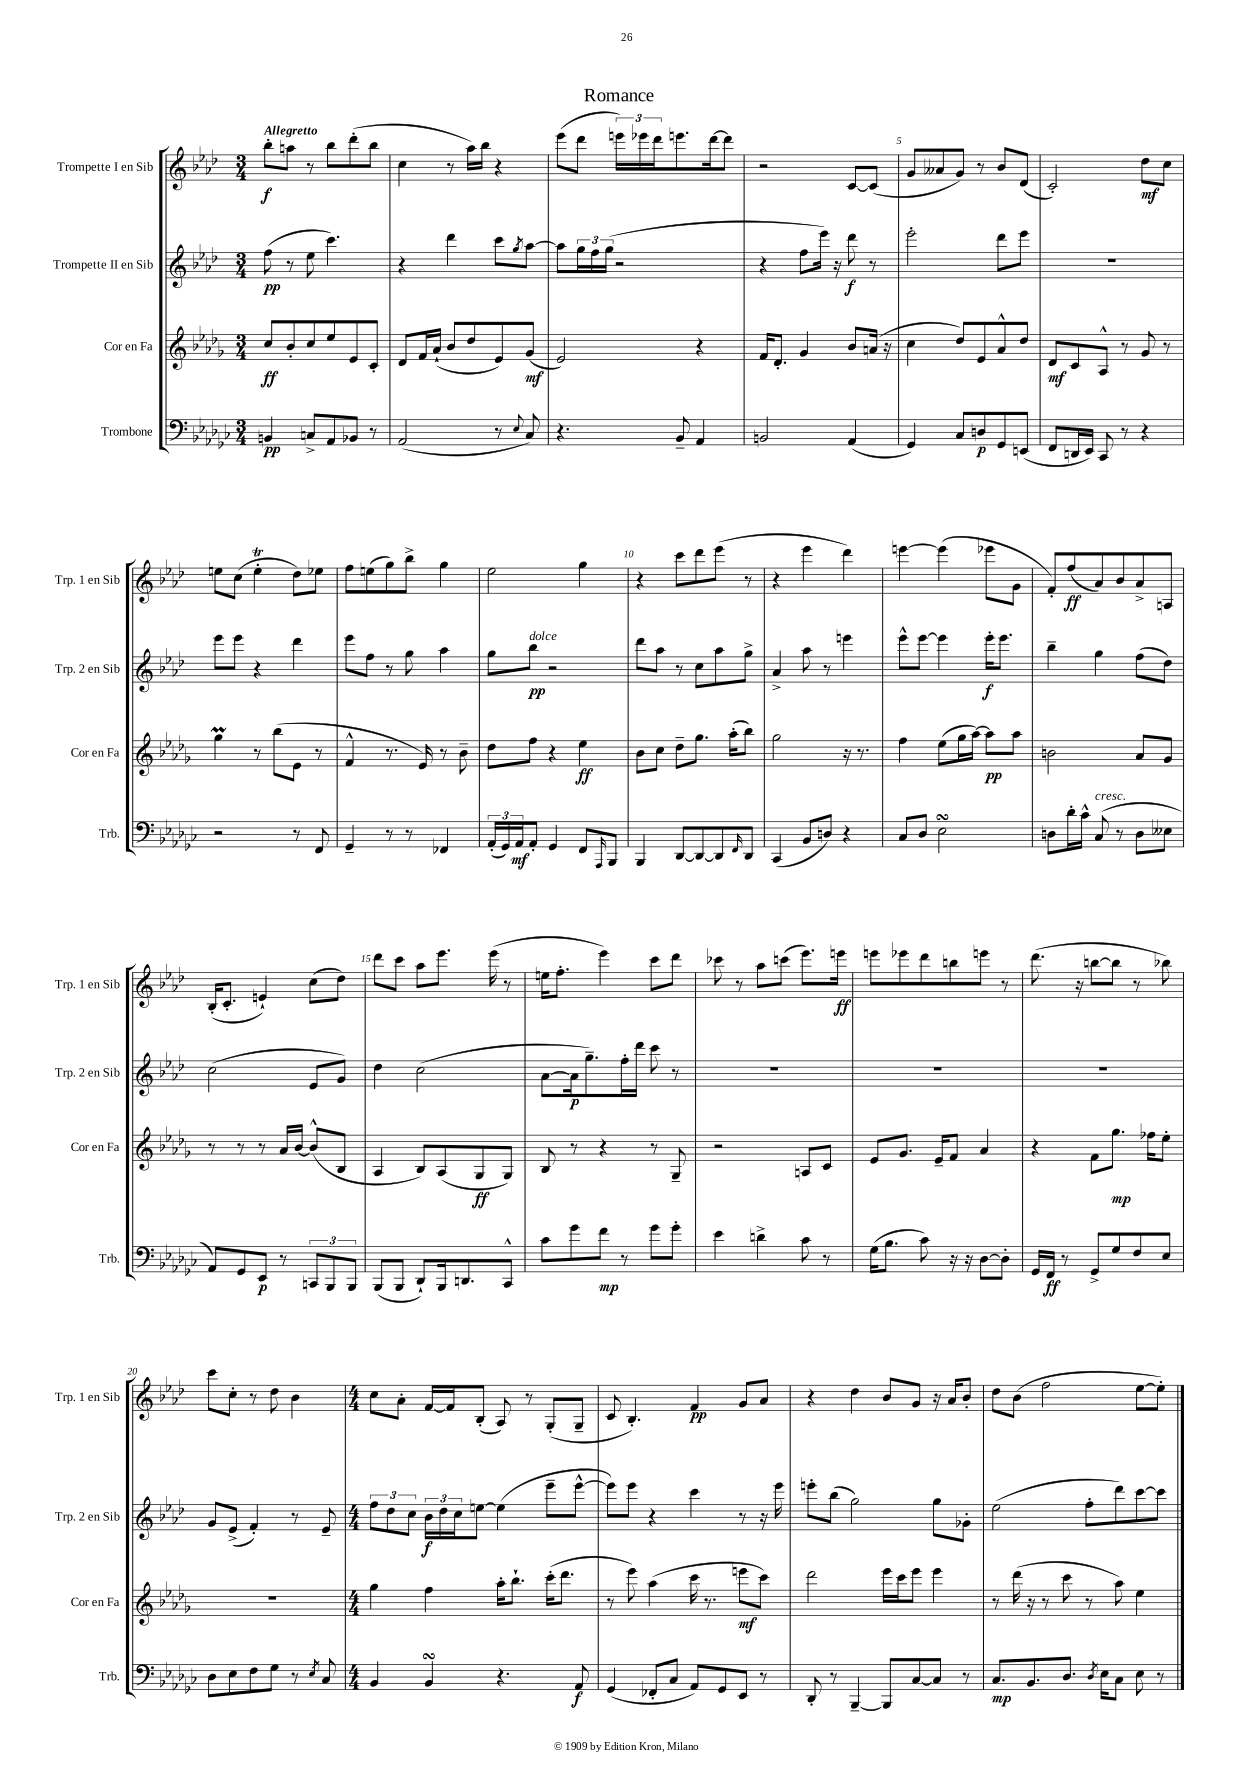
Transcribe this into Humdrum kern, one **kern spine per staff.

**kern	**kern	**kern	**kern
*staff4	*staff3	*staff2	*staff1
*clefF4	*clefG2	*clefG2	*clefG2
*k[b-e-a-d-g-c-]	*k[b-e-a-d-g-]	*k[b-e-a-d-]	*k[b-e-a-d-]
*M3/4	*M3/4	*M3/4	*M3/4
4BB/	8cc/L	(8ff\	8bb-'\L
.	8b-'/	8r	8aa\J
8C^/L	8cc/	8ee-\	8r
8AA-/	8ee-/	4.ccc\)	8bb-\L
8BB-/J	8e-/	.	(8ddd-'\
8r	8c'/J	.	8bb-\J
=	=	=	=
(2AA-/	8d-/L	4r	4cc\
.	16f/L	.	.
.	(16a-`/JJ	.	.
.	8b-/L	4ddd-\	8r
.	8dd-/	.	16aa-\LL)
.	.	.	16bb-\JJ
8r	8e-/)	8ccc\L	4r
8qqE-/	.	8qgg/	.
8C-/)	(8g-/J	[8aa-\J	.
=	=	=	=
4.r	2e-/)	8aa-\]L	(8eee-\L
.	.	24gg\L	8ddd-\J
.	.	24ff\	.
.	.	(24gg\JJ	.
.	.	2r	24eee\LL)
.	.	.	24eee-\
.	.	.	24ddd-\J
8BB-~/	.	.	8.eee\
4AA-/	4r	.	.
.	.	.	[16ddd-\k
.	.	.	8ddd-\]J
=	=	=	=
2BB/	16f/LK	4r	2r
.	8.d-'/J	.	.
.	4g-/	8ff\L	.
.	.	16eee-\Jk)	.
.	.	16r	.
(4AA-/	8b-/L	8ddd-\	[8c/L
.	(16a/Jk	8r	(8c/]J
.	16r	.	.
=	=	=	=
4GG-/)	4cc\	2eee-'\	8g/L
.	.	.	8a--/
8C-/L	8dd-/L)	.	8g/J)
8D/	8e-/	.	8r
8GG-/	8a-^^/	8ddd-\L	8b-/L
(8EE/J	8dd-/J	8eee-\J	(8d-/J
=	=	=	=
8FF/L	8d-/L	2.r	2c'/)
16DD/L	8c/	.	.
16EE-/JJ)	.	.	.
8CC-/	8A-^^/J	.	.
8r	8r	.	.
4r	8g-/	.	8dd-\L
.	8r	.	8cc\J
=	=	=	=
2r	4gg-\	8eee-\L	8ee\L
.	.	8eee-\J	(8cc\J
.	8r	4r	4ee'\
.	(8bb-\L	.	.
8r	8e-\J	4ddd-\	8dd-\L)
8FF/	8r	.	8ee-\J
=	=	=	=
4GG-~/	4f^^/	8eee-\L	8ff\L
.	.	8ff\J	(8ee\
8r	8.r	8r	8gg\)
8r	.	8gg\	8bb-^\J
.	16e-/)	.	.
4FF-/	8r	4aa-\	4gg\
.	8b-~\	.	.
=	=	=	=
(24AA-'/LL	8dd-\L	8gg\L	2ee-\
24GG-/)	.	.	.
24AA-/J	.	.	.
8AA-'/J	8ff\J	8bb-\J	.
4GG-/	4r	2r	.
8FF/L	4ee-\	.	4gg\
16qqAAA-/	.	.	.
8BBB-/J	.	.	.
=	=	=	=
4BBB-/	8b-\L	8ddd-\L	4r
.	8cc\J	8aa-\J	.
[8DD-/L	8dd-~\L	8r	8ccc\L
8DD-/_	8.gg-\J	8cc\L	8ddd-\
8DD-/]	.	8aa-\	(8eee-\J
.	(16aa-'\LK	.	.
16qqFF/	.	.	.
8DD-/J	8bb-\J)	8gg^\J	8r
=	=	=	=
(4CC-/	2gg-\	4a-^/	4r
8BB-/L	.	8aa-\	4eee-\
8D/J)	.	8r	.
4r	16r	4eee\	4ddd-\)
.	8.r	.	.
=	=	=	=
8C-/L	4ff\	8eee-^^\L	[4eee\
8D-/J	.	[8eee-\J	.
2E-\	(8ee-\L	4eee-\]	(4eee\]
.	16gg-\L	.	.
.	[16aa-\JJ)	.	.
.	8aa-\]L	16eee-'\LK	8eee-\L
.	.	8.eee-\J	.
.	8aa-\J	.	8g\J
=	=	=	=
8D\L	2b\	4bb-~\	8f'/L)
16d-'\L	.	.	(8ff/
16c-^^\JJ	.	.	.
(8C-/	.	4gg\	8a-/)
8r	.	.	8b-/
8D\L	8a-/L	(8ff\L	8a-^/
8E--\J	8g-/J	8dd-\J)	8A/J
=	=	=	=
8AA-/L)	8r	(2cc\	(16B-'/LK
.	.	.	8.c'/J
8GG-/	8r	.	.
8EE-/J	8r	.	4e`/)
8r	16a-/LL	.	.
.	[16b-/JJ	.	.
12CC/L	(8b-^^/]L	8e-/L	(8cc\L
12BBB-/	.	.	.
.	8B-/J	8g/J)	8dd-\J)
12BBB-/J	.	.	.
=	=	=	=
(8BBB-/L	4A-/	4dd-\	8ddd-\L
8BBB-/J	.	.	8ccc\J
8DD-`/L)	8B-/L)	(2cc\	8aa-\L
16BBB-/k	(8A-/	.	8.eee-\J
8.DD/	.	.	.
.	8G-/	.	.
.	.	.	(16eee-\
8CC-^^/J	8G-/J)	.	8r
=	=	=	=
8c-\L	8B-/	[8a-\L	16ee\LK
.	.	.	8.ff'\J
8g-\	8r	16a-\]k	.
.	.	8.gg~\)	.
8f\J	4r	.	4eee-\)
8r	.	16ff'\L	.
.	.	16ddd-\JJ	.
8g-\L	8r	8ccc\	8ccc\L
8g-'\J	8G-~/	8r	8ddd-\J
=	=	=	=
4e-\	2r	2.r	8ccc-\
.	.	.	8r
4d^\	.	.	8aa-\L
.	.	.	(8ccc\J
8c-\	8A/L	.	8.eee-\L)
8r	8c/J	.	.
.	.	.	16eee\Jk
=	=	=	=
(16G-\LK	8e-/L	2.r	8eee\L
8.B-\J	.	.	.
.	8.g-/J	.	8eee-\
8c-\)	.	.	8ddd-\
.	16e-~/LK	.	.
16r	8f/J	.	8bb\
16r	.	.	.
[8D-\L	4a-/	.	8eee\J
8D-'\]J	.	.	8r
=	=	=	=
16GG-/LL	4r	2.r	(8.ddd-\
16FF/JJ	.	.	.
8r	.	.	.
.	.	.	16r
8GG-^/L	8f\L	.	[8bb\L
8G-/	8.gg-\J	.	8bb\]J
8F/	.	.	8r
.	16ff-\LK	.	.
8E-/J	8ee-'\J	.	8bb-\)
=	=	=	=
8D-\L	2.r	8g/L	8ccc\L
8E-\	.	(8e-^/J	8cc'\J
8F\	.	4f'/)	8r
8G-\J	.	.	8dd-\
8r	.	8r	4b-\
8qE-/	.	.	.
8C-/	.	8e-~/	.
=	=	=	=
*M4/4	*M4/4	*M4/4	*M4/4
4BB-/	4gg-\	12ff\L	8cc\L
.	.	12dd-\	.
.	.	.	8a-'\J
.	.	12cc\J	.
4BB-/	4ff\	24b-\LL	[16f/LL
.	.	24dd-\	.
.	.	.	16f/]J
.	.	24cc\J	.
.	.	[8ee\J	(8B-'/J
4.r	16aa-'\LK	(4ee\]	8A-/)
.	8.bb-`\J	.	.
.	.	.	8r
.	(16ccc'\LK	8eee-~\L	(8G'/L
.	8.ddd-\J	.	.
8AA-/	.	[8eee-^^\J	8G~/J
=	=	=	=
(4GG-/	8r	8eee-\]L)	8c/
.	8eee-\)	8eee-\J	4.B-'/)
8FF-'/L	(4aa-\	4r	.
8C-/J	.	.	.
8AA-/L)	16ccc\	4ccc\	4f/
.	8.r	.	.
8GG-/	.	.	.
8EE-/J	8eee\L	8r	8g/L
8r	8ccc\J)	16r	8a-/J
.	.	16eee-\	.
=	=	=	=
8DD-'/	2ddd-\	8eee'\L	4r
8r	.	(8bb-\J	.
[4BBB-~/	.	2gg\)	4dd-\
8BBB-/]L	16eee-\LL	.	8b-/L
.	16ccc\J	.	.
[8C-/	8eee-\J	.	8g/J
8C-/]J	4eee-\	8gg\L	16r
.	.	.	16a-/LK
8r	.	8g-'\J	8b-'/J
=	=	=	=
8.C-/L	8r	(2ee-\	8dd-\L
.	(16ddd-\	.	(8b-\J
8.BB-/	16r	.	.
.	8r	.	2ff\
8.D-/J	8ccc\	.	.
.	8r	8ff'\L	.
8qD-/	.	.	.
16E-\LK	.	.	.
8C-\J	8aa-\)	8ddd-\)	.
8E-\	4ee-\	[8ccc\	[8ee-\L
8r	.	8ccc\]J	8ee-'\]J)
==	==	==	==
*-	*-	*-	*-
